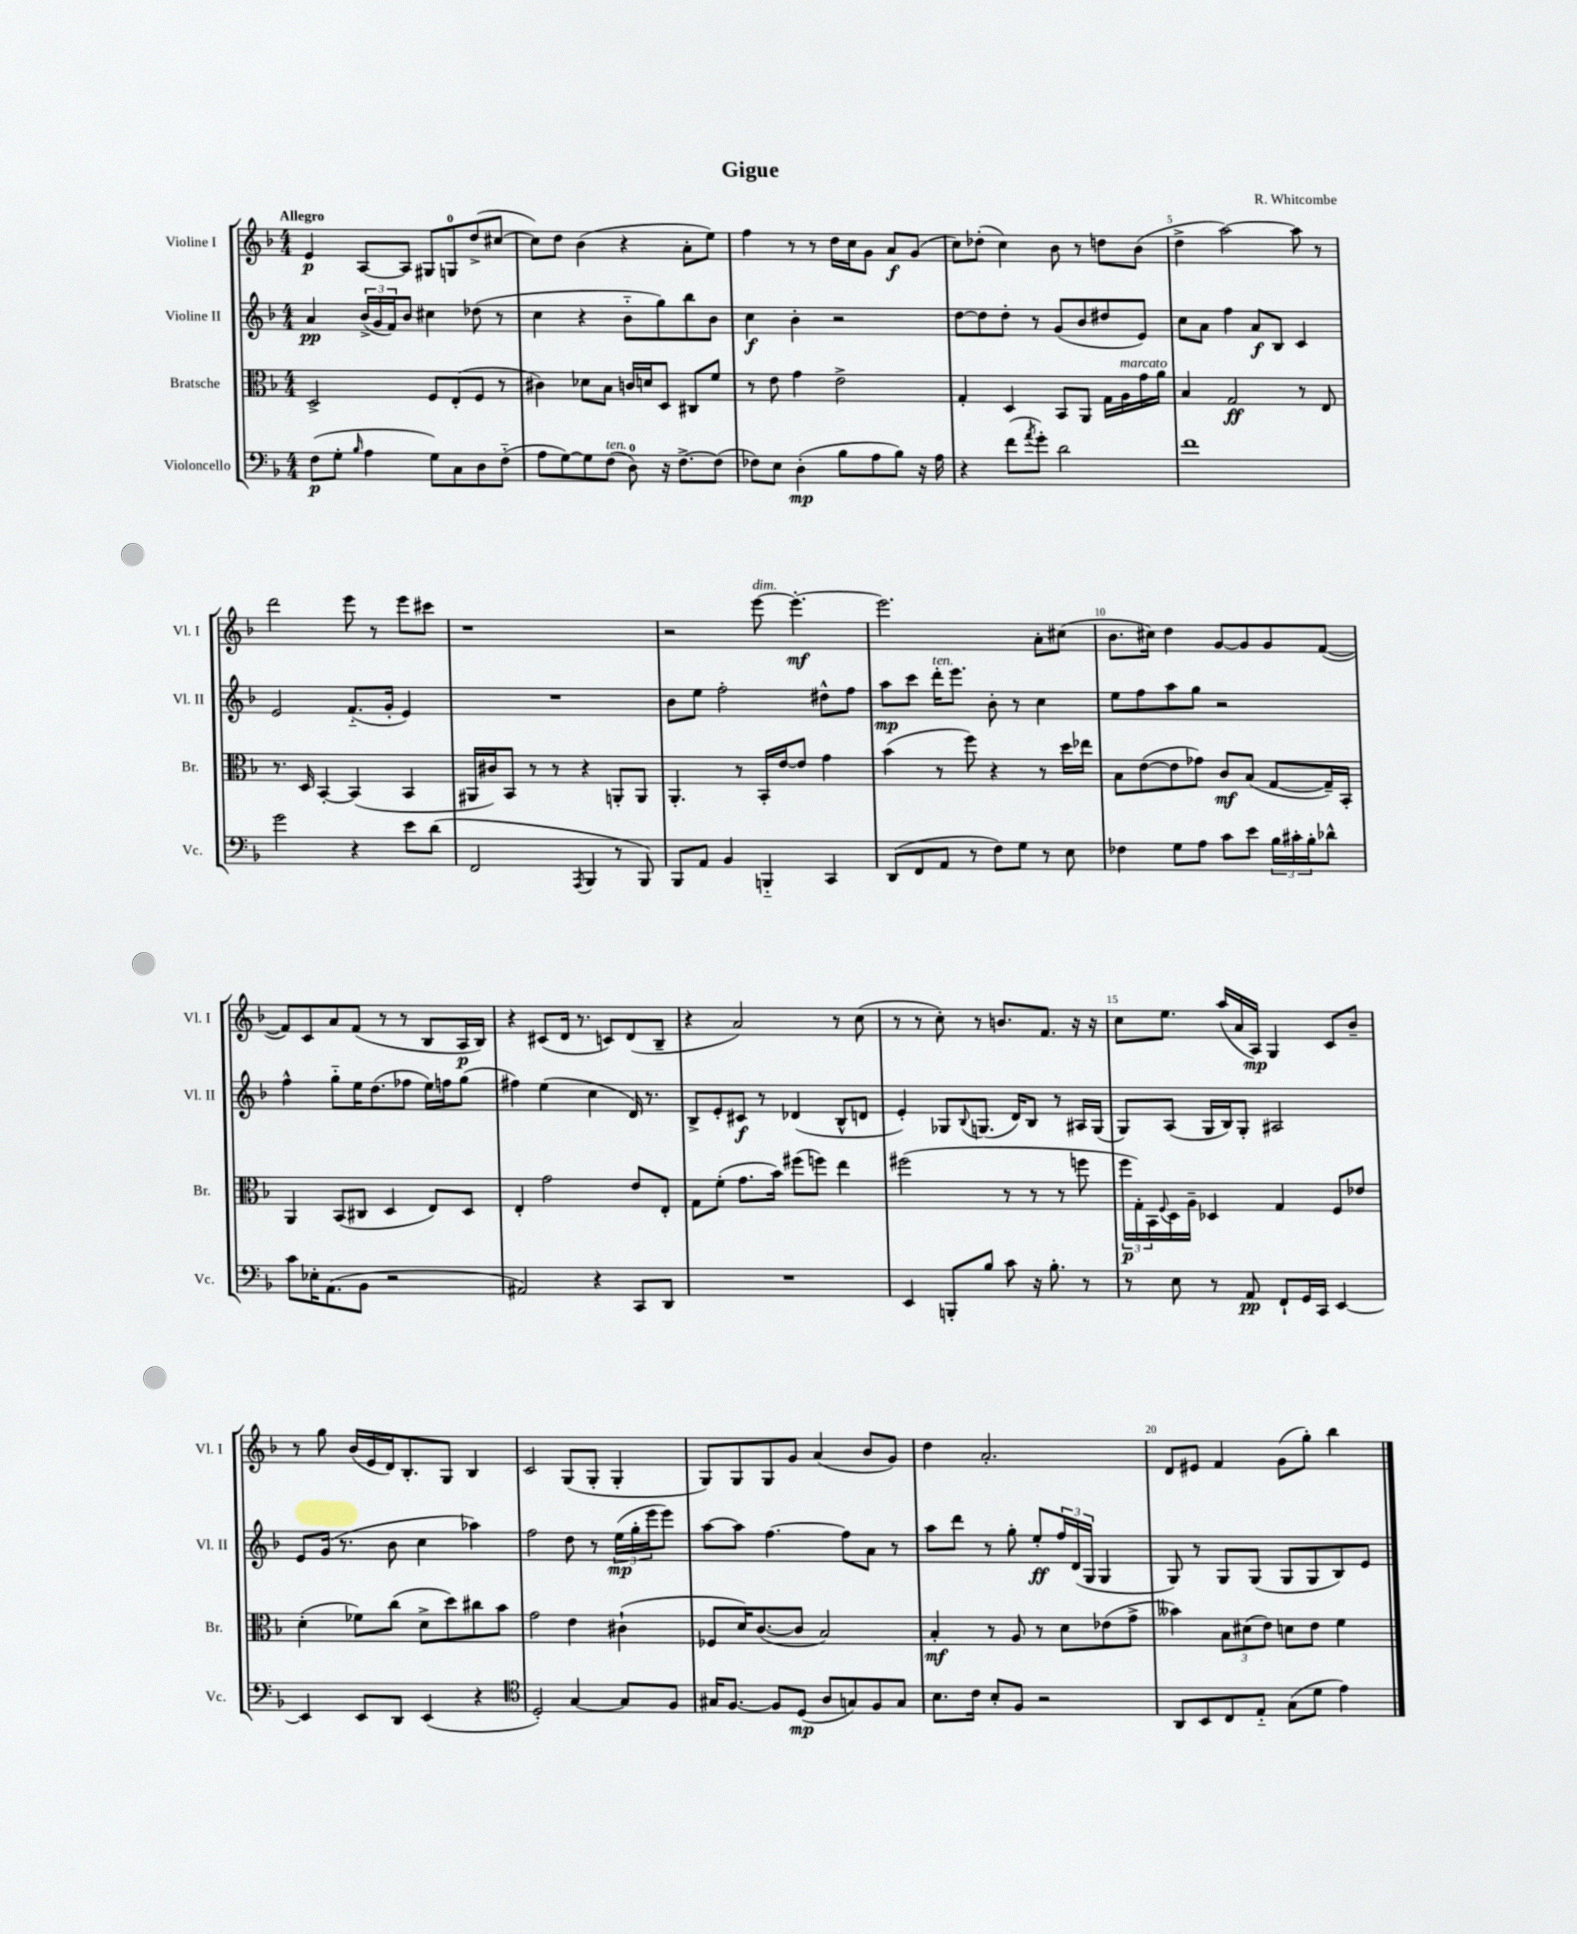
\header { title = "Gigue" composer = "R. Whitcombe" }
<<
\new StaffGroup <<
\new Staff = "s0" \with { instrumentName = "Violine I" shortInstrumentName = "Vl. I" } {
    \clef treble \key f \major \numericTimeSignature \time 4/4 \tempo "Allegro"
    e'4\p a8~ a8 gis8 g8-0 d''8->( cis''8~ |
    cis''8) d''8 bes'4( r4 a'8-. e''8) |
    f''4 r8 r8 d''16 c''16 g'8 a'8\f g'8( |
    c''8) des''8-.( c''4) bes'8 r8 d''8 bes'8( |
    d''4-> a''2~) a''8 r8 |
    d'''2 e'''8 r8 e'''8 cis'''8 |
    r1 |
    r2 e'''8~^\markup { \italic "dim." } e'''4.~-.\mf |
    e'''2. a'8-. cis''8( |
    bes'8. cis''16) d''4 g'8~ g'8 g'8 f'8~( |
    f'8) c'8 a'8 f'8( r8 r8 bes8 a16\p bes16) |
    r4 cis'8( d'16 r8. c'8) d'8( bes8-- |
    r4 a'2) r8 c''8( |
    r8 r8 c''8-.) r8 b'8. f'8. r16 r16 |
    c''8 e''8. a''16( a'16 a16\mp) g4 c'8 bes'8-- |
    r8 g''8 bes'16( e'16 d'16) bes8.-. g8 bes4 |
    c'2 g8( g8-. g4-. |
    g8) g8 g8 g'8 a'4( bes'8 g'8) |
    d''4 a'2.-. |
    d'8 eis'8 f'4 g'8( g''8-.) bes''4 \bar "|." |
}
\new Staff = "s1" \with { instrumentName = "Violine II" shortInstrumentName = "Vl. II" } {
    \clef treble \key f \major \numericTimeSignature \time 4/4
    a'4\pp \tuplet 3/2 { bes'16->( g'16 f'16) } bes'8 cis''4 des''8( r8 |
    c''4 r4 bes'8-_ g''8) bes''8 bes'8 |
    c''4\f bes'4-. r2 |
    d''8~ d''8 d''8-. r8 g'8( bes'8 dis''8 e'8) |
    c''8 a'8 f''4 a'8\f bes8 c'4 |
    e'2 f'8.-_( g'16-. e'4) |
    R1 |
    bes'8 e''8 f''2-. dis''8-^ f''8 |
    a''8\mp c'''8 d'''16-.^\markup { \italic "ten." } e'''8. bes'8-. r8 c''4 |
    e''8 f''8 a''8 g''8 r2 |
    f''4-^ g''8-_ e''16 d''8.( fes''8 e''16) f''16 g''8( |
    fis''4) e''4( c''4 d'16) r8. |
    bes8-> e'8-. cis'8\f r8 des'4( bes8-^ d'8 |
    e'4-.) ges8 \appoggiatura { bes8 } g8.( d'16) bes8 r8 ais16 g16( |
    g8) a8( g16 bes16) g8-. ais2 |
    e'8 g'16( r8. bes'8 c''4 aes''4) |
    f''2 d''8 r8 \tuplet 3/2 { e''16\mp( g''16-. e'''16 } e'''8) |
    a''8~ a''8 f''4.~ f''8 a'8 r8 |
    a''8 d'''8 r8 g''8-. e''8-.\ff \tuplet 3/2 { f''16 d'16( g16 } g4 |
    g8) r8 g8 g8( g8 g8 bes8) e'8 \bar "|." |
}
\new Staff = "s2" \with { instrumentName = "Bratsche" shortInstrumentName = "Br." } {
    \clef alto \key f \major \numericTimeSignature \time 4/4
    d2-> f8 e8-.( f8 r8 |
    cis'4) des'8 bes8 c'16 d'16 d8 cis8 f'8 |
    r8 e'8 g'4 e'2-> |
    g4-. d4 bes,8 a,8 g16 a16^\markup { \italic "marcato" } g'16 a'16 |
    bes4 g2\ff r8 e8 |
    r8. d16 bes,4~-. bes,4( bes,4 |
    ais,16 cis'16) bes,8 r8 r8 r4 a,8-. a,8 |
    a,4.-. r8 bes,16-. e'16~ e'8 g'4 |
    bes'4( r8 f''8) r4 r8 d''16 ees''16 |
    bes8 e'8~( e'8 ges'8) c'8\mf bes8( g8~ g16--) bes,16-. |
    a,4 bes,8( cis8 d4 e8) d8 |
    e4-. g'2 e'8 e8-. |
    g8 f'8-.( g'8. bes'16) fis''8( f''8) e''4 |
    fis''2( r8 r8 r8 f''8 |
    \tuplet 3/2 { f''16\p g16-.) bes,16 } \appoggiatura { f8 } d16 a16-- des4 g4 f8 ees'8 |
    d'4-.( fes'8) c''8( d'8-> d''8) cis''8 bes'8 |
    g'2 e'4 cis'4-!( |
    fes8 d'16) c'8.~( c'8 bes2) |
    bes4-.\mf r8 a8 r8 d'8 ees'8( g'8-> |
    beses'4) \tuplet 3/2 { bes8 dis'8( e'8) } d'8 e'8 f'4 \bar "|." |
}
\new Staff = "s3" \with { instrumentName = "Violoncello" shortInstrumentName = "Vc." } {
    \clef bass \key f \major \numericTimeSignature \time 4/4
    f8\p( g8-. \grace { bes16 } a4 g8) c8 d8 f8-_( |
    a8 g8~) g8 f8^\markup { \italic "ten." }( d8-0) r16 f8.~-> f8( |
    fes8) e8 d4-.\mp( bes8 a8 bes8) r16 a16 |
    r4 f'8( \acciaccatura { a'8 } g'8-.) d'2 |
    f'1 |
    g'2 r4 e'8 d'8( |
    f,2 \acciaccatura { a,,8 } bes,,4 r8 bes,,8) |
    bes,,8 a,8 bes,4 b,,4-_ c,4 |
    d,8( f,8 a,8 r8 f8) g8 r8 e8 |
    fes4 g8 a8 c'8 e'8 \tuplet 3/2 { bes16 cis'16-. bes16-. } des'8-^ |
    c'8 ees16-. a,8.( bes,8 r2 |
    ais,2) r4 c,8 d,8 |
    R1 |
    e,4 b,,8-. bes8 c'8 r16 bes8.-. r8 |
    r8 e8 r8 a,8\pp f,8-! g,16 c,16 e,4~ |
    e,4 e,8 d,8 e,4( r4 |
    \clef tenor d2-.) g4~ g8 f8 |
    gis16 f8.~ f8 d8\mp( a8 g8) f8 g8 |
    bes8. c'16 bes8-. f8 r2 |
    a,8 bes,8 c8 e8-_ g8( d'8 e'4) \bar "|." |
}
>>
>>
\layout { \context { \Score \override BarNumber.break-visibility = ##(#f #t #t) barNumberVisibility = #(every-nth-bar-number-visible 5) } }
